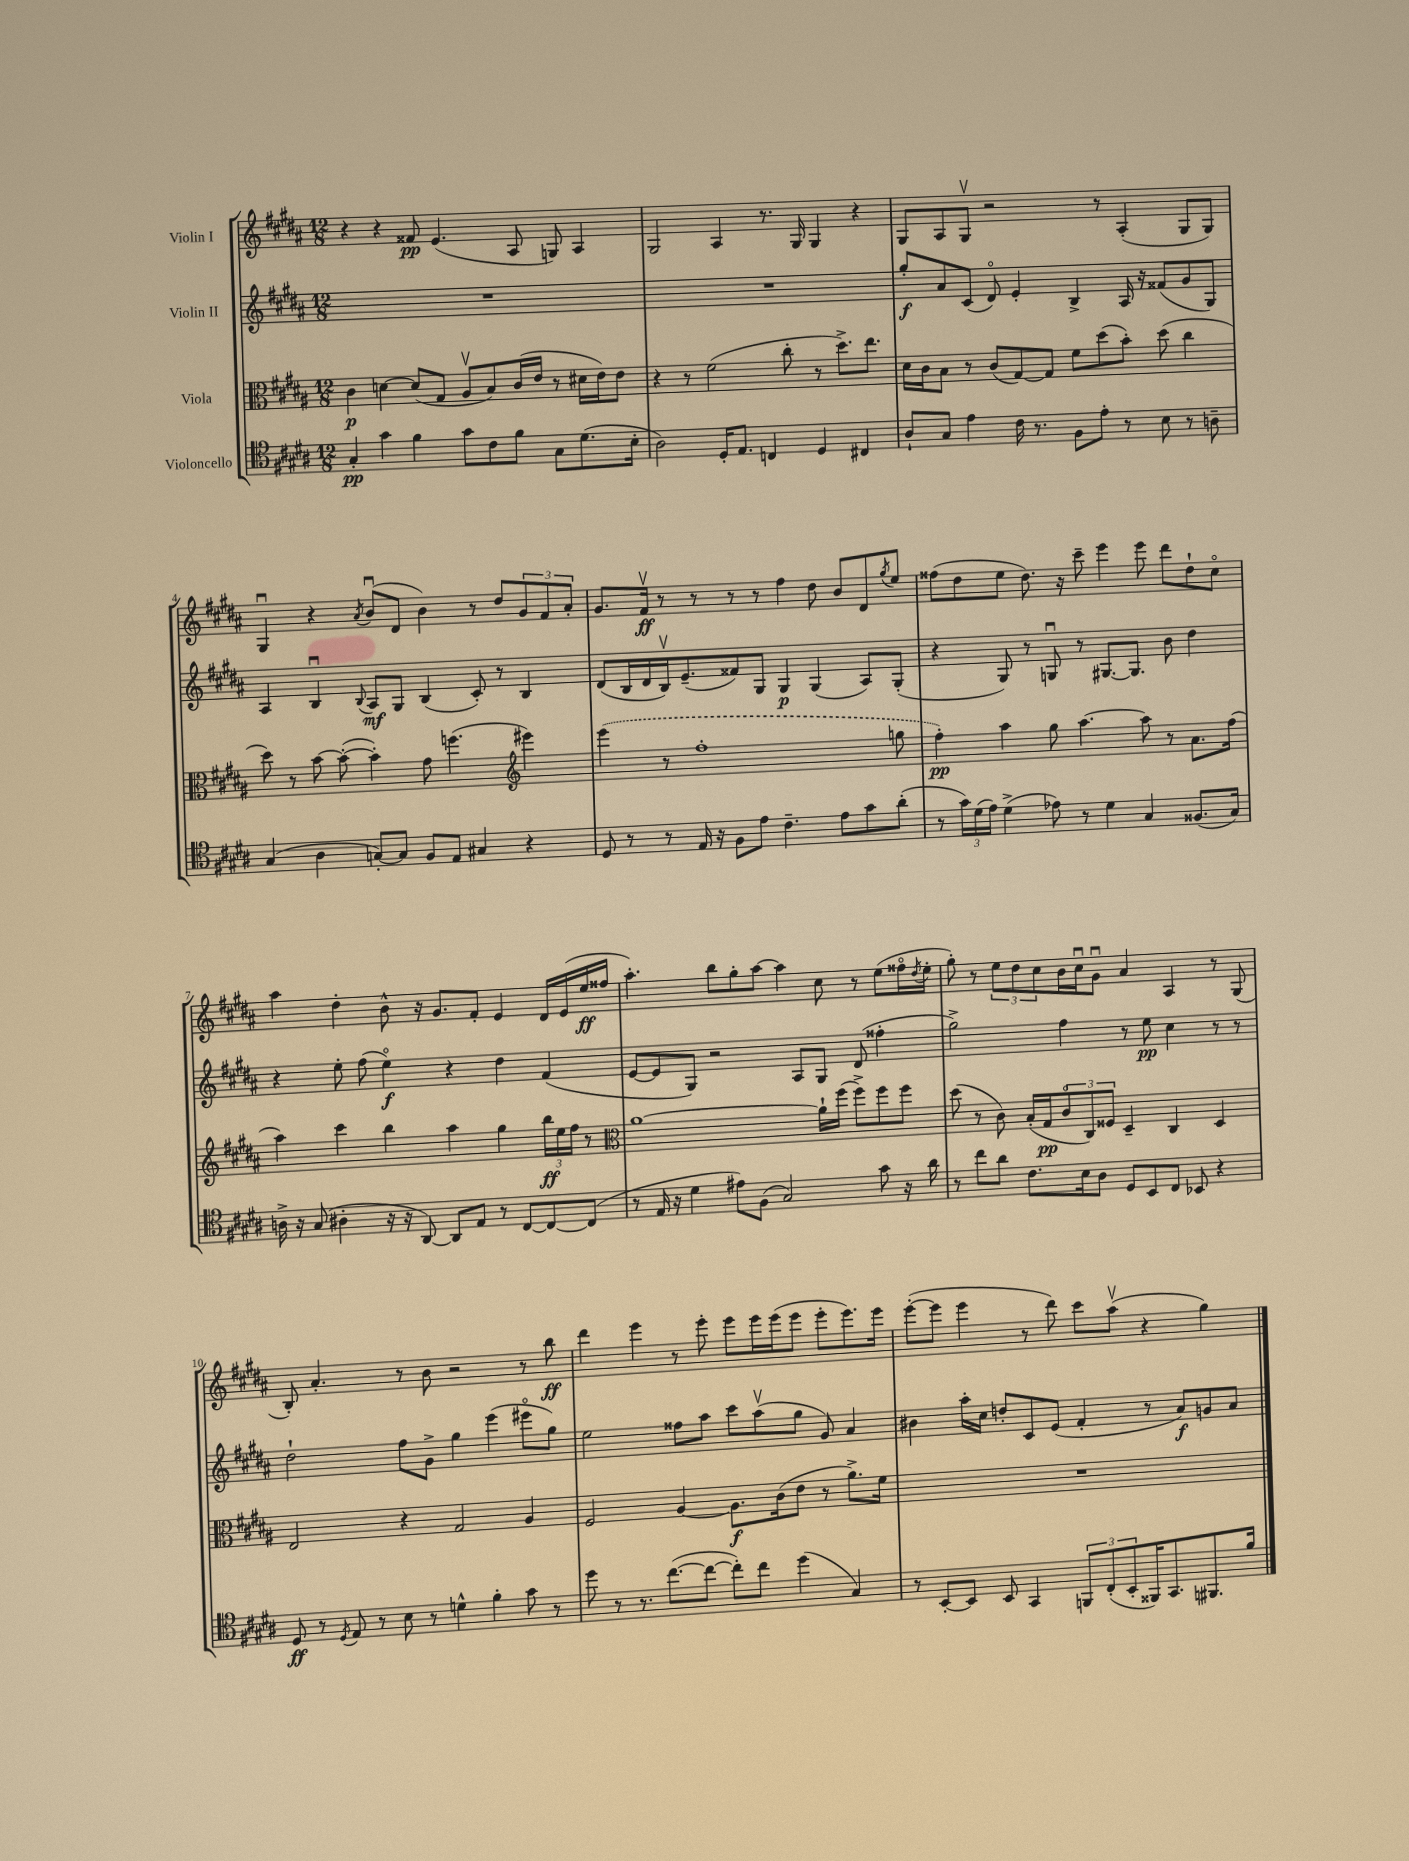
<<
\new StaffGroup <<
\new Staff = "s0" \with { instrumentName = "Violin I" } {
    \clef treble \key b \major \numericTimeSignature \time 12/8
    r4 r4 fisis'8\pp e'4.( ais8 g8) ais4 |
    gis2 ais4 r8. gis16 gis4 r4 |
    gis8 ais8 gis8\upbow r2 r8 ais4-.( gis8 gis8) |
    gis4\downbow r4 \acciaccatura { ais'8 } b'8\downbow( dis'8 b'4) r8 dis''8 \tuplet 3/2 { gis'8 fis'8 ais'8-. } |
    gis'8. fis'16\upbow\ff r8 r8 r8 r8 fis''4 dis''8 b'8 dis'8 \acciaccatura { gis''8 } e''8 |
    fisis''8( dis''8 e''8 dis''8.) r16 cis'''8-- e'''4 e'''8 dis'''8 dis''8-! cis''8\flageolet |
    ais''4 dis''4-. b'8-^ r16 gis'8. fis'8-. e'4 dis'16 e'16( e''16\ff fisis''16 |
    ais''4.-.) b''8 gis''8-. ais''8~ ais''4 cis''8 r8 e''8( fisis''16\flageolet \acciaccatura { dis''8 } e''16-. |
    gis''8-.) r8 \tuplet 3/2 { e''8 dis''8 cis''8 } b'16 cis''16\downbow gis'8\downbow ais'4 ais4 r8 gis8( |
    b8-.) ais'4.-. r8 b'8 r2 r8 b''8\ff |
    dis'''4 e'''4 r8 e'''8-. e'''8 e'''16 e'''16( e'''8 e'''8-. e'''8.) e'''16 |
    e'''8~-.( e'''8 e'''4 r8 dis'''8) cis'''8 ais''8\upbow( r4 gis''4) \bar "|." |
}
\new Staff = "s1" \with { instrumentName = "Violin II" } {
    \clef treble \key b \major \numericTimeSignature \time 12/8
    R1. |
    R1. |
    gis''8-.\f ais'8 cis'8( dis'8\flageolet) e'4-. b4-> ais16 r16 fisis'8( gis'8 gis8) |
    ais4 b4\downbow \appoggiatura { b8 } ais8\mf gis8 b4( cis'8-.) r8 b4 |
    dis'8( b16 dis'16 b16\upbow) e'8.--( fisis'8) gis8 gis4\p gis4( ais8) gis8-.( |
    r4 gis8) r8 g8\downbow r8 gis8.~ gis8. b'8 dis''4 |
    r4 e''8-. fis''8( e''4\flageolet\f) r4 dis''4 fis'4( |
    e'8~ e'8 gis8) r2 ais8 gis8 dis'8( fisis''4-. |
    gis''2->) fis''4 r8 e''8\pp cis''4 r8 r8 |
    dis''2-! fis''8 gis'8-> gis''4 e'''4( eis'''8\flageolet gis''8) |
    e''2 fisis''8 ais''8 cis'''8 ais''8\upbow( gis''8 gis'8) ais'4 |
    bis'4 ais''16-. cis''16 d''8-. cis'8 e'8( fis'4-. r8 ais'8\f) g'8 ais'8 \bar "|." |
}
\new Staff = "s2" \with { instrumentName = "Viola" } {
    \clef alto \key b \major \numericTimeSignature \time 12/8
    cis'4\p d'4~ d'8( gis8 ais8\upbow b8) cis'16( e'16 r8 dis'16 e'16) e'8 |
    r4 r8 fis'2( cis''8-. r8 dis''8.->) e''8. |
    dis'16 cis'16 b8 r8 cis'8( gis8~) gis8 fis'8 dis''8( b'8-.) dis''8( cis''4 |
    dis''8) r8 b'8~ b'8~-.( b'4-.) gis'8 f''4.( \clef treble eis'''4) |
    \once \slurDashed e'''4( r8 fis''1-. g''8 |
    fis''4-.\pp) ais''4 gis''8 ais''4.~ ais''8 r8 ais'8. fis''16( |
    ais''4) cis'''4 b''4 ais''4 gis''4 \tuplet 3/2 { b''16\ff e''16 fis''16 } r8 |
    \clef alto ais'1~ ais'16-! fis''16( fis''8->) fis''8 fis''8 |
    dis''8( r8 cis'8) b16-.( gis16\pp \tuplet 3/2 { cis'8\flageolet cis8) fisis8 } dis4-- cis4 dis4 |
    e2 r4 gis2 ais4 |
    fis2 ais4~ ais8.\f cis'16( e'8 r8 ais'8.->) fis'16 |
    R1. \bar "|." |
}
\new Staff = "s3" \with { instrumentName = "Violoncello" } {
    \clef tenor \key b \major \numericTimeSignature \time 12/8
    gis4-.\pp gis'4 fis'4 gis'8 cis'8 fis'8 gis8 dis'8.( b16-. |
    ais2) dis16-. e8. c4 dis4 cis4 |
    ais8-! gis8 e'4 cis'16 r8. fis8 e'8-. r8 b8 r8 a8-- |
    gis4( ais4 g8~-.) g8 fis8 e8 gis4 r4 |
    dis8 r8 r8 e16 r16 fis8 e'8 cis'4.-- e'8 gis'8 ais'8-.( |
    r8 \tuplet 3/2 { gis'16) dis'16( e'16) } dis'4->( ees'8) r8 dis'4 gis4 fisis8.( gis16) |
    a16-> r16 gis8( ais4-. r16 r16 ais,8~) ais,8 e8 r8 cis8~ cis8~ cis8( |
    r8 e16 r16 dis'4 eis'8) fis8( gis2) gis'8 r16 ais'16 |
    r8 cis''8 ais'8 cis'8. b16 ais8 dis8 b,8 cis8 bes,8 r4 |
    dis8\ff r8 \acciaccatura { dis8 } e8 r8 b8 r8 d'4-^ fis'4-. gis'8 r8 |
    dis''8 r8 r8. cis''8.~( cis''8~ cis''8-.) cis''8 dis''4( gis4) |
    r8 b,8~-. b,8 b,8 gis,4 \tuplet 3/2 { f,8 cis8-.( b,8-. } fisis,16) gis,8. fis,8. fis'16 \bar "|." |
}
>>
>>
